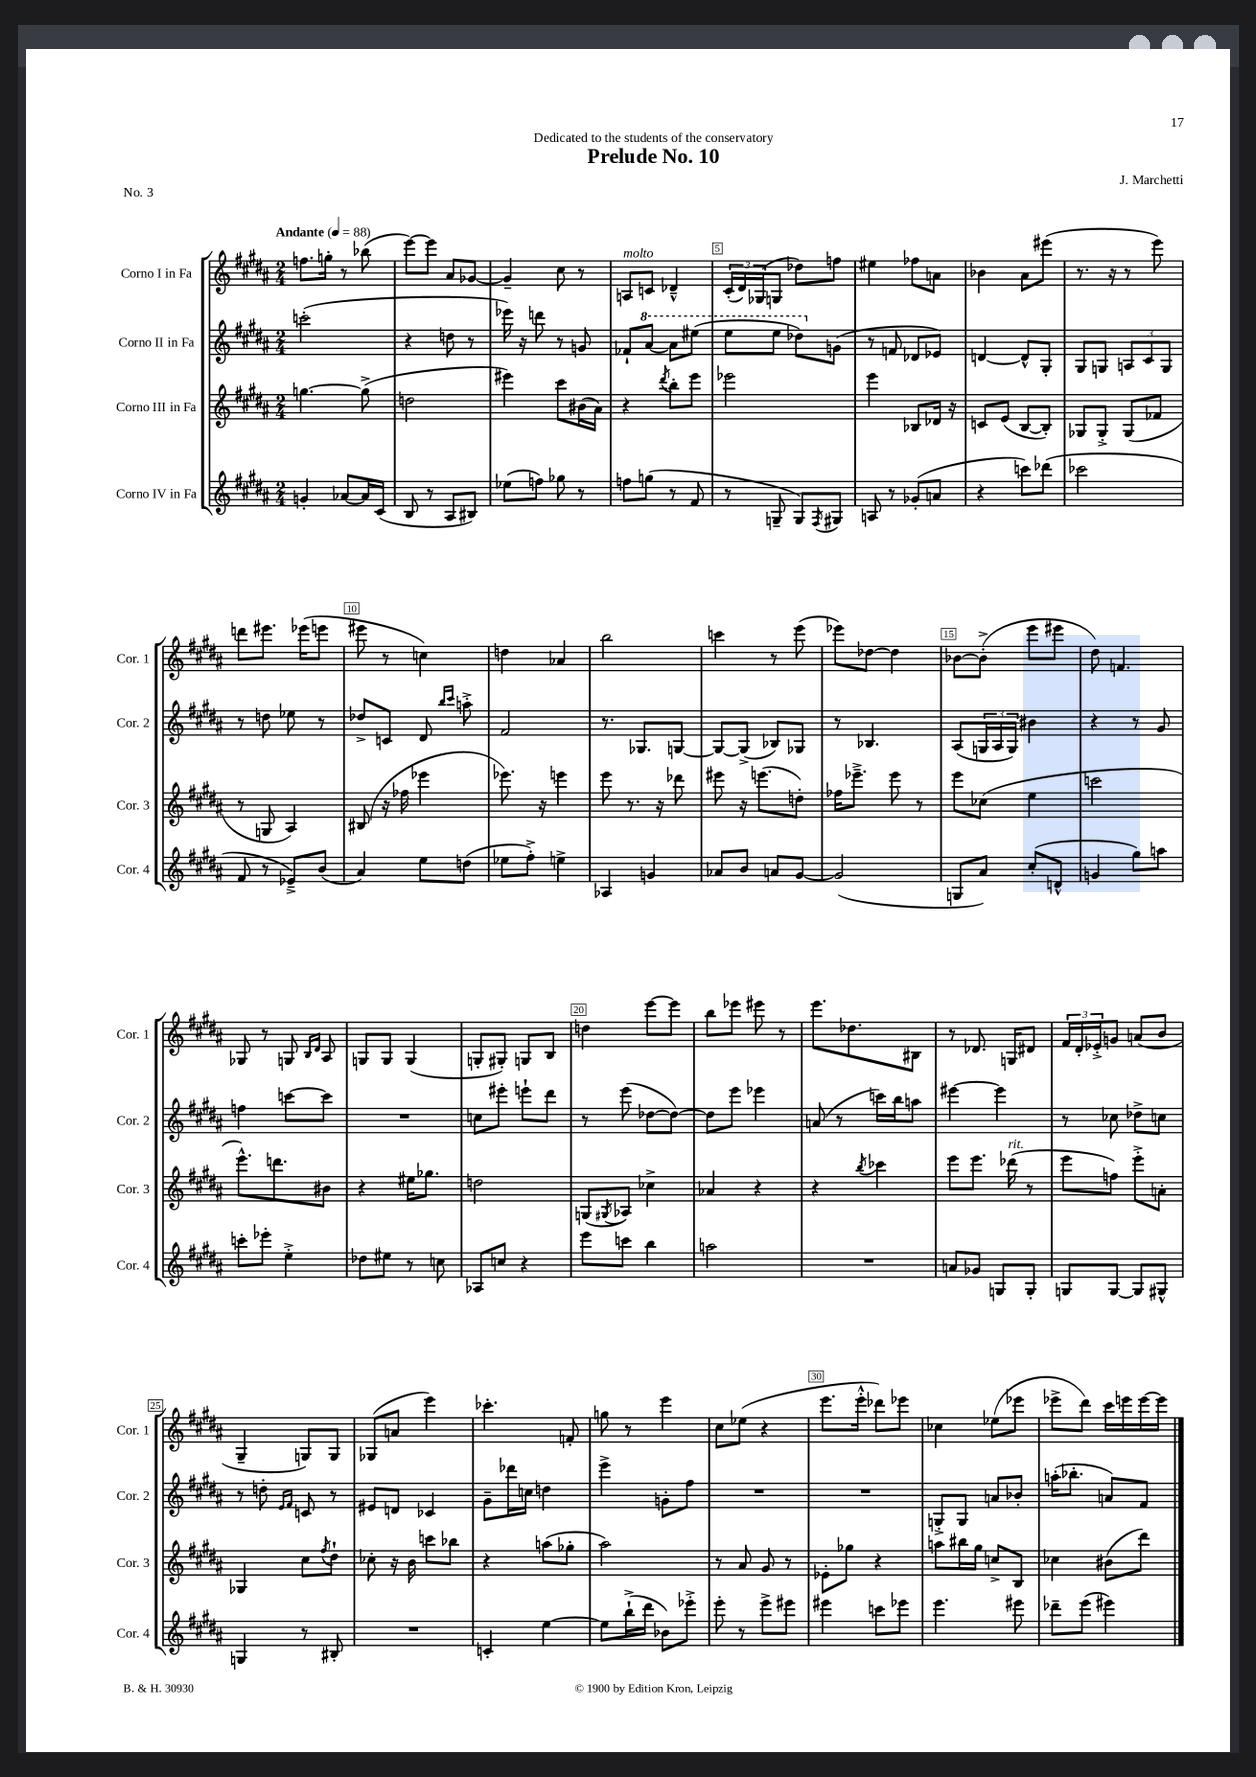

**kern	**kern	**kern	**kern
*staff4	*staff3	*staff2	*staff1
*clefG2	*clefG2	*clefG2	*clefG2
*k[f#c#g#d#a#]	*k[f#c#g#d#a#]	*k[f#c#g#d#a#]	*k[f#c#g#d#a#]
*M2/4	*M2/4	*M2/4	*M2/4
*MM88	*MM88	*MM88	*MM88
4g'	[4.gg	(2ccc'	8.ff
.	.	.	16gg'
[8a-	.	.	8r
16a-]	(8gg^]	.	(8bb-
(16c#	.	.	.
=	=	=	=
8B	2dd	4r	[8eee)
8r	.	.	8eee]
8A#	.	8dd	8a#
8B#)	.	8r	[8g-
=	=	=	=
(8ee-	4eee#)	16eee-)	4g-~]
.	.	16r	.
8ff)	.	8ddd	.
8gg-	8ccc#	8r	8cc#
8r	(16b#	8g	8r
.	16a#)	.	.
=	=	=	=
8ff	4r	8f-`	8A
(8gg	.	[8aa#	8c
.	8qddd#	.	.
8r	8bb'	8aa#]	4d-~^^
8f#	8eee	(8eee#	.
=	=	=	=
8r	2eee-	8eee	(24c#'
.	.	.	24d#)
.	.	.	(24G-
8G~	.	8eee	8G
8G)	.	8ddd-)	8dd-)
8qF#	.	.	.
8G#	.	(8g	8ff
=	=	=	=
8A	4eee	8r	4ee#
8r	.	8f	.
(8g-'	8B-	8d-	8ff-
8a	16d-	8e-)	8a
.	16r	.	.
=	=	=	=
4r	8c	[4d	4b-
.	(8e	.	.
8ccc)	[8B	8d^^]	8a#
(8ddd-	8B'])	8G#'	(8eee#
=	=	=	=
2ccc-	8G-	8G#	8.r
.	8G-'^	8G	.
.	.	.	16r
.	(8G-	12A	8r
.	.	12c#	.
.	8f-	.	8eee)
.	.	12G	.
=	=	=	=
8f#	8r	8r	8ddd
8r	8G	8dd	8.eee#
8e-~^)	4A#)	8ee-	.
.	.	.	(16eee-
(8b	.	8r	8eee
=	=	=	=
4a#)	(8B#	8dd-^	8eee#
.	16r	8c	8r
.	16ff-	.	.
8ee	4eee-	8d#	4cc)
.	.	16qqbb	.
.	.	16qqccc#	.
(8dd	.	8aa'^	.
=	=	=	=
8ee-	8.eee-)	2f#	4dd
8ff#'^)	.	.	.
.	16r	.	.
4ee^	4eee	.	4a-
=	=	=	=
4A-	8eee	8.r	2bb
.	8.r	.	.
.	.	8.G-	.
4g	.	.	.
.	16r	.	.
.	8ddd-	[8G	.
=	=	=	=
8a-	8eee#	8G_	4ccc
8b	16r	(8G^]	.
.	(8.eee	.	.
8a	.	8B-)	8r
[8g#	8dd')	8G-	(8eee
=	=	=	=
(2g#]	16ff-	8r	8eee-)
.	8.eee-~^	.	.
.	.	4.B-	[8dd-
.	8eee-	.	4dd-]
.	8r	.	.
=	=	=	=
8G	8eee	(8A#	[8b-
8a#)	(8cc-	24G	(8b-'^]
.	.	24A#	.
.	.	24G)	.
(8cc#'	4ee	4b#	8eee
8d^^	.	.	8eee#
=	=	=	=
4g	2ccc	4r	8dd#)
.	.	.	4.f
8gg#)	.	8r	.
8aa	.	8g#	.
=	=	=	=
8ccc'	8.eee^^)	4ff	8G-
8eee-'	.	.	8r
.	8.ddd	.	.
4ee'^	.	[8ccc	8G
.	.	.	16qqB
.	.	.	16qqd#
.	8b#	8ccc]	8A#
=	=	=	=
8dd-	4r	2r	8G
8ee#	.	.	8G
8r	16ee#	.	(4G
.	8.gg-	.	.
8cc	.	.	.
=	=	=	=
8A-	2dd	8cc	8G'
8cc	.	8eee#'	8G#')
4r	.	8eee`	8G
.	.	8ddd#	8B
=	=	=	=
8eee	(8G	8r	4dd
.	8qG#	.	.
8ccc	8A-)	(8eee	.
4bb	4cc-^	[8dd-	[8eee
.	.	8dd-_)	8eee]
=	=	=	=
2aa	4a-	8dd-]	8bb
.	.	8eee	8eee-
.	4r	4eee-	8eee#
.	.	.	8r
=	=	=	=
2r	4r	(8a	8.eee
.	.	8r	.
.	.	.	8.dd-
.	8qbb	.	.
.	4ccc-	16ccc)	.
.	.	16bb	.
.	.	8aa	8B#
=	=	=	=
8a	8eee	[4eee#	8r
8g-	8.eee	.	8.d-
8G	.	4eee#]	.
.	(16ddd-	.	16G
8G'	8r	.	8d#
=	=	=	=
8G	8eee	8r	24f#
.	.	.	24d#'
.	.	.	24e-'^
[8G	8ff)	8cc-	8g
8G]	8eee'^	8dd-^	(8a
8G#^^	8a'	8cc	8b
=	=	=	=
4G	4G-	8r	4G#~
.	.	8dd'	.
.	.	16qqe	.
.	.	16qqf#	.
8r	8cc#	8c	8G)
.	8qff#	.	.
8B#'	8dd#`	8r	8G
=	=	=	=
2r	8cc-'	8e#	(8G-
.	16r	8d	8a
.	16b	.	.
.	8ccc	4c-	4eee)
.	8bb-	.	.
=	=	=	=
4c'	4r	8g#~	4.ccc-'
.	.	16ddd-	.
.	.	16cc	.
[4ee	(8aa	4dd	.
.	8gg-'	.	8f'
=	=	=	=
8ee]	2aa#)	4eee^	8gg
(16bb`^	.	.	8r
16ddd#	.	.	.
8b-)	.	8g'	4eee
8eee-'^	.	8ff#	.
=	=	=	=
8eee'	8r	2r	8cc#
8r	8a#	.	(8ee-
8eee^	8g#	.	4r
8eee#	8r	.	.
=	=	=	=
4eee#	8e-'	2r	8.eee
.	8gg-	.	.
.	.	.	16eee'^^
8ccc	4r	.	8ddd-)
8eee-	.	.	8eee-
=	=	=	=
4.eee	8aa	8G'^	4cc-
.	16bb#	8G	.
.	16gg#	.	.
.	8cc^	8a	(8ee-
8eee#	8B	8b-'	8eee-
=	=	=	=
8ddd-~	4cc-	(16aa'	8eee-^
.	.	8.bb-'	.
(8eee	.	.	8ddd#)
4eee#)	(8b#	8a)	16ccc#
.	.	.	16eee
.	8ddd#)	8f#	[16eee
.	.	.	16eee]
==	==	==	==
*-	*-	*-	*-
